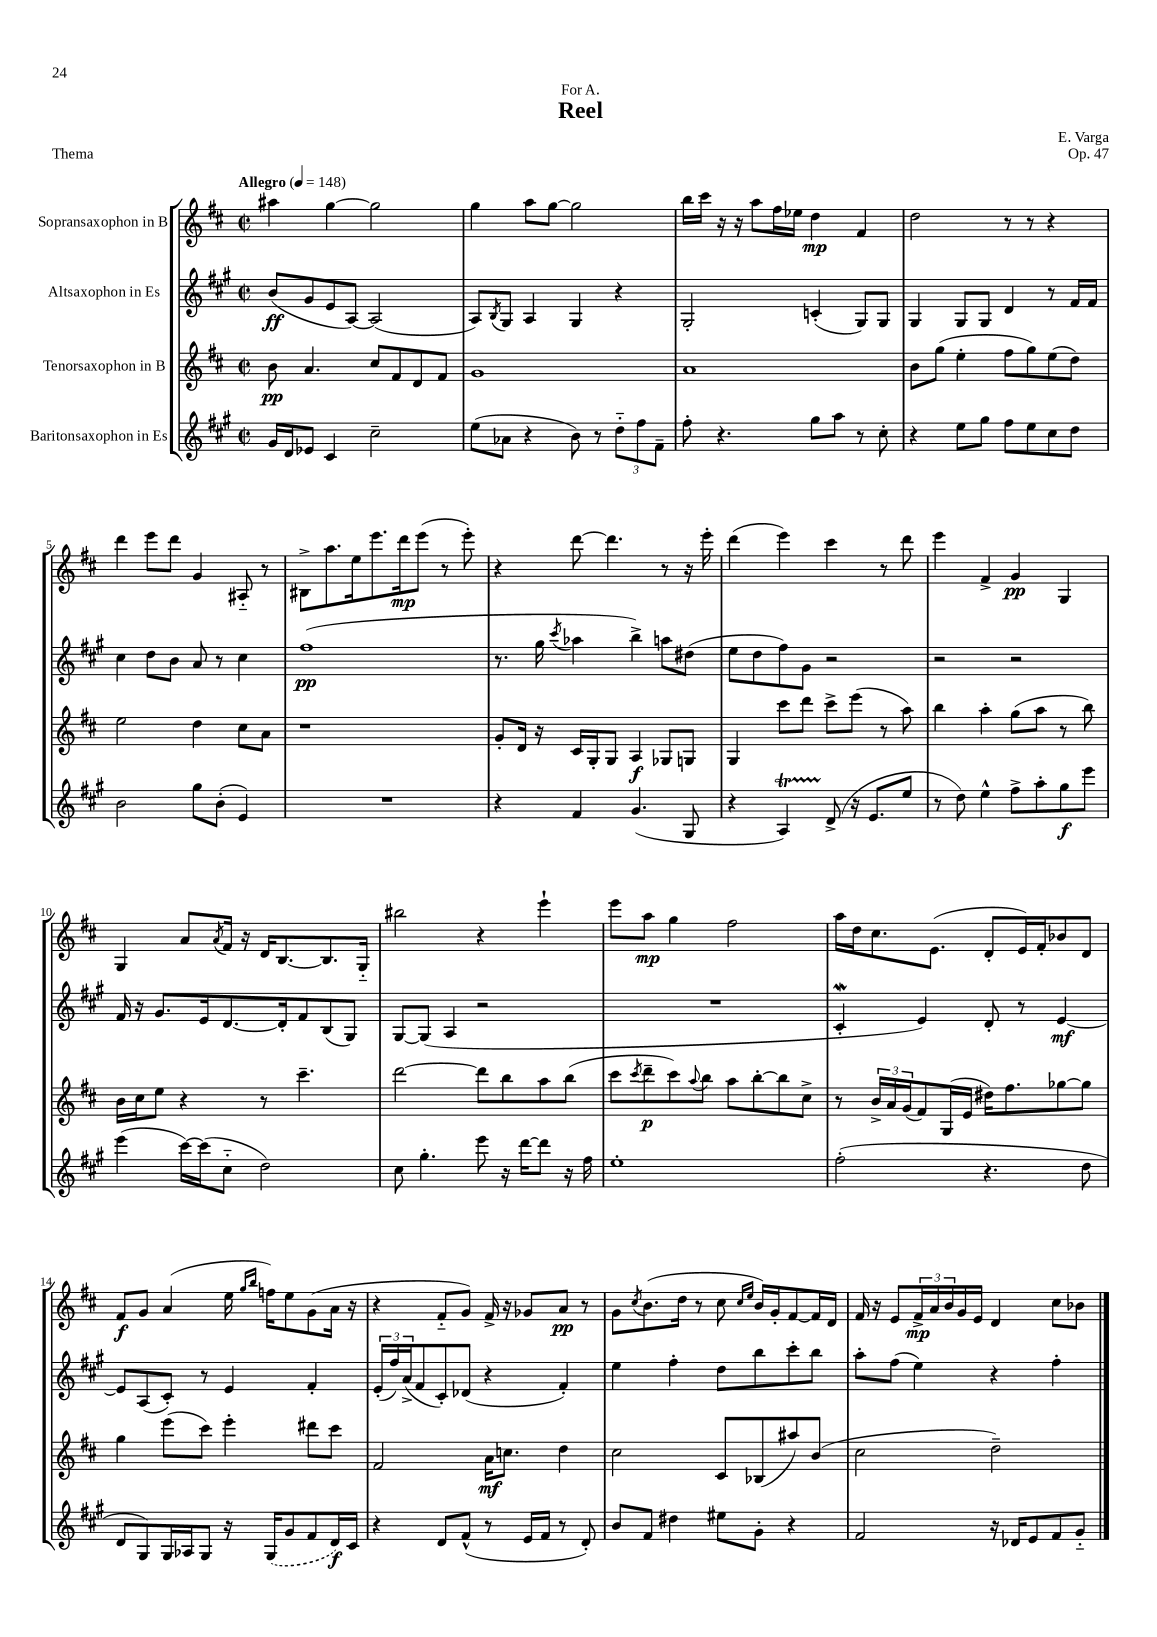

**kern	**kern	**kern	**kern
*staff4	*staff3	*staff2	*staff1
*clefG2	*clefG2	*clefG2	*clefG2
*k[f#c#g#]	*k[f#c#]	*k[f#c#g#]	*k[f#c#]
*M2/2	*M2/2	*M2/2	*M2/2
*met(c|)	*met(c|)	*met(c|)	*met(c|)
*MM148	*MM148	*MM148	*MM148
16g#	8b	(8b	4aa#
16d	.	.	.
8e-	4.a	8g#	.
4c#	.	8e	[4gg
.	.	[8A)	.
2cc#~	8cc#	(2A]	2gg]
.	8f#	.	.
.	8d	.	.
.	8f#	.	.
=	=	=	=
(8ee	1g	8A)	4gg
.	.	8qB	.
8a-	.	8G#	.
4r	.	4A	8aa
.	.	.	[8gg
8b)	.	4G#	2gg]
8r	.	.	.
12dd'~	.	4r	.
12ff#	.	.	.
12f#~	.	.	.
=	=	=	=
8ff#'	1a	2G#'	16bb
.	.	.	16ccc#
4.r	.	.	16r
.	.	.	16r
.	.	.	8aa
.	.	.	16ff#
.	.	.	16ee-
8gg#	.	(4c'	4dd
8aa	.	.	.
8r	.	8G#)	4f#
8cc#'	.	8G#	.
=	=	=	=
4r	8b	4G#	2dd
.	(8gg	.	.
8ee	4ee'	8G#	.
8gg#	.	8G#	.
8ff#	8ff#	4d	8r
8ee	8gg)	.	8r
8cc#	(8ee	8r	4r
8dd	8dd)	16f#	.
.	.	16f#	.
=	=	=	=
2b	2ee	4cc#	4ddd
.	.	8dd	8eee
.	.	8b	8ddd
8gg#	4dd	8a	4g
(8b'	.	8r	.
4e)	8cc#	4cc#	8A#'~
.	8a	.	8r
=	=	=	=
1r	1r	(1ff#	8B#^
.	.	.	8.aa
.	.	.	16ee
.	.	.	8.eee
.	.	.	16ddd
.	.	.	(8eee
.	.	.	8r
.	.	.	8eee')
=	=	=	=
4r	8g'	8.r	4r
.	16d	.	.
.	16r	16gg#	.
.	.	8qccc#	.
4f#	16c#	4aa-	[8ddd
.	16G'	.	.
.	8G	.	4.ddd]
(4.g#	4A	4bb^)	.
.	8G-	8aa	8r
8G#	8G	(8dd#	16r
.	.	.	16eee'
=	=	=	=
4r	4G	8ee	(4ddd
.	.	8dd	.
4A)	8ccc#	8ff#)	4eee)
.	8ddd	8g#	.
(8d^	8ccc#^	2r	4ccc#
16r	(8eee	.	.
8.e	.	.	.
.	8r	.	8r
8ee	8aa)	.	8ddd
=	=	=	=
8r	4bb	2r	4eee
8dd)	.	.	.
4ee^^	4aa'	.	4f#^
8ff#^	(8gg	2r	4g
8aa'	8aa	.	.
8gg#	8r	.	4G
8eee	8bb)	.	.
=	=	=	=
(4eee	16b	16f#	4G
.	16cc#	16r	.
.	8ee	8.g#	.
[16ccc#)	4r	.	8a
(16ccc#]	.	16e	.
.	.	.	8qa
8cc#'~	.	[8.d	16f#
.	.	.	16r
2dd)	8r	.	16d
.	.	16d']	[8.B
.	4.ccc#~	8f#	.
.	.	(8B	8.B]
.	.	8G#)	.
.	.	.	16G'~
=	=	=	=
8cc#	[2ddd	[8G#	2bb#
4.gg#'	.	(8G#]	.
.	.	4A	.
8eee	8ddd]	2r	4r
16r	8bb	.	.
[16ddd	.	.	.
8ddd]	8aa	.	4eee`
16r	(8bb	.	.
16ff#	.	.	.
=	=	=	=
1ee'	8ccc#	1r	8eee
.	8qccc#	.	.
.	8ddd~	.	8aa
.	8ccc#)	.	4gg
.	8qqaa	.	.
.	8bb	.	.
.	8aa	.	2ff#
.	[8bb'	.	.
.	8bb]	.	.
.	8cc#^	.	.
=	=	=	=
(2ff#'	8r	4c#'	16aa
.	.	.	16dd
.	24b^	.	8.cc#
.	24a	.	.
.	(24g	.	.
.	8f#)	4e)	.
.	.	.	(8.e
.	(16G	.	.
.	16e	.	.
4.r	16dd#)	8d'	8d'
.	8.ff#	.	.
.	.	8r	16e)
.	.	.	16f#'
.	[8gg-	[4e	8b-
8dd	8gg-]	.	8d
=	=	=	=
8d	4gg	8e]	8f#
8G#)	.	(8A	8g
16G#	(8eee	8c#')	(4a
16A-	.	.	.
8G#	8ccc#)	8r	.
16r	4eee'	4e	16ee
.	.	.	16qqgg
.	.	.	16qqbb
(16G#	.	.	16ff)
8g#	.	.	8ee
8f#	8ddd#	4f#'	(8g
16d)	8ccc#	.	16a
16c#	.	.	16r
=	=	=	=
4r	2f#	(24e'	4r
.	.	24ff#)	.
.	.	(24a^	.
.	.	8f#	.
8d	.	8c#')	8f#'~
(8f#^^	.	(8d-	8g)
8r	16a	4r	16f#^
.	8.cc	.	16r
16e	.	.	8g-
16f#	.	.	.
8r	4dd	4f#')	8a
8d')	.	.	8r
=	=	=	=
8b	2cc#	4ee	8g
.	.	.	8qcc#
8f#	.	.	(8.b
4dd#	.	4ff#'	.
.	.	.	16dd
.	.	.	8r
8ee#	8c#	8dd	8cc#
.	.	.	16qqcc#
.	.	.	16qqee
8g#'	(8B-	8bb	16b)
.	.	.	16g'
4r	8aa#)	8ccc#'	[8f#
.	(8b	8bb	16f#]
.	.	.	16d
=	=	=	=
2f#	2cc#	8aa'	16f#
.	.	.	16r
.	.	(8ff#	8e
.	.	4ee)	24f#^
.	.	.	24a
.	.	.	24b
.	.	.	16g
.	.	.	16e
16r	2dd~)	4r	4d
16d-	.	.	.
8e	.	.	.
8f#	.	4ff#'	8cc#
8g#'~	.	.	8b-
==	==	==	==
*-	*-	*-	*-
